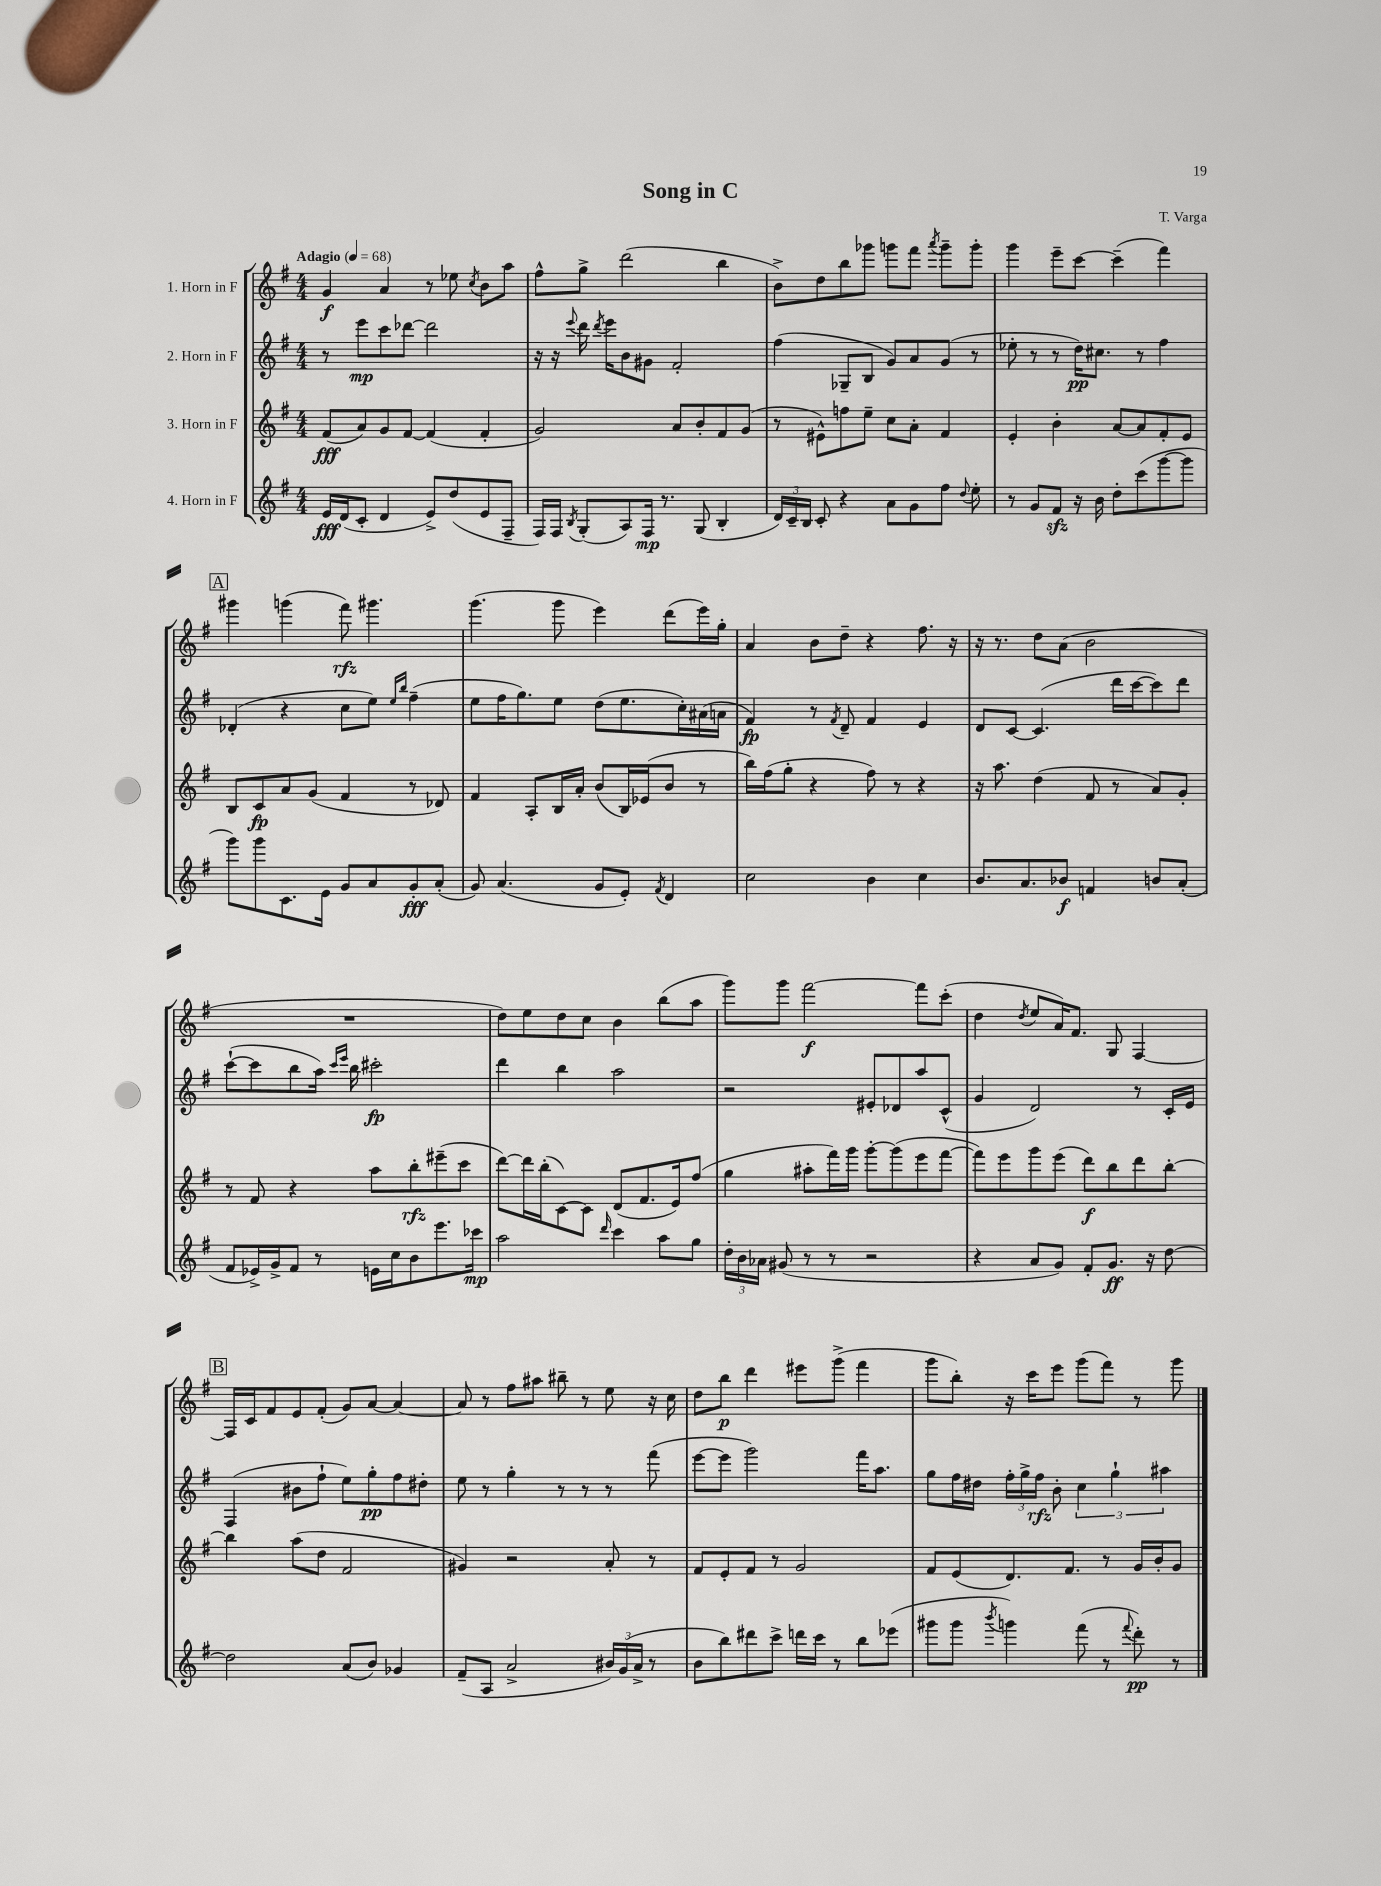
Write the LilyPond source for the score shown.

\header { title = "Song in C" composer = "T. Varga" }
<<
\new StaffGroup <<
\new Staff = "s0" \with { instrumentName = "1. Horn in F" } {
    \clef treble \key g \major \numericTimeSignature \time 4/4 \tempo "Adagio" 4 = 68
    \autoBeamOff g'4\f a'4 r8 ees''8 \acciaccatura { c''8 } b'8[ a''8] |
    fis''8[-^ g''8]-> d'''2( b''4 |
    b'8[->) d''8 b''8 ges'''8] g'''8[ fis'''8] \acciaccatura { a'''8 } g'''8[-- g'''8]-. |
    g'''4 e'''8[-- c'''8]~ c'''4--( fis'''4) |
    \mark \markup { \box "A" } gis'''4 g'''4( fis'''8\rfz) gis'''4. |
    g'''4.( g'''8 e'''4) d'''8[( e'''16) g''16]-. |
    a'4 b'8[ d''8]-- r4 fis''8. r16 |
    r16 r8. d''8[ a'8]( b'2 |
    R1 |
    d''8[) e''8 d''8 c''8] b'4 b''8[( a''8] |
    g'''8[) g'''8] fis'''2~\f fis'''8[ c'''8]-.( |
    d''4 \acciaccatura { d''8 } e''8[ a'16) fis'8.] g8 fis4~ |
    \mark \markup { \box "B" } fis16[ c'16 fis'8 e'8 fis'8]-.( g'8[) a'8]~ a'4~ |
    a'8 r8 fis''8[ ais''8] bis''8-- r8 e''8 r16 c''16 |
    d''8[ b''8]\p d'''4 eis'''8[ g'''8]->( fis'''4 |
    g'''8[ b''8]-.) r16 c'''16[ e'''8] g'''8[( fis'''8]) r8 g'''8 \bar "|." |
}
\new Staff = "s1" \with { instrumentName = "2. Horn in F" } {
    \clef treble \key g \major \numericTimeSignature \time 4/4
    \autoBeamOff r8 e'''8[\mp c'''8 des'''8]~ des'''2 |
    r16 r16 \appoggiatura { e'''8 } d'''16 \acciaccatura { d'''8 } e'''16[ b'8 gis'8] fis'2-. |
    fis''4( ges8[-- b8] g'8[) a'8 g'8]( r8 |
    ees''8-. r8 r8 d''16[\pp) cis''8.] r8 fis''4 |
    \mark \markup { \box "A" } des'4-.( r4 c''8[ e''8]) \grace { e''16[ b''16] } fis''4--( |
    e''8[ fis''16 g''8.) e''8] d''8[( e''8. c''16-.) ais'16( a'16] |
    fis'4\fp) r8 \acciaccatura { fis'8 } d'8-- fis'4 e'4 |
    d'8[ c'8]~ c'4.( d'''16[ c'''16~ c'''8) d'''8] |
    c'''8[~-!( c'''8 b''8 a''16]) \grace { c'''16[ e'''16] } b''16 cis'''2-.\fp |
    d'''4 b''4 a''2 |
    r2 eis'8[-. des'8 a''8 c'8]-^( |
    g'4 d'2) r8 c'16[-. e'16] |
    \mark \markup { \box "B" } fis4( bis'8[ fis''8]-! e''8[) g''8-.\pp fis''8 dis''8]-. |
    e''8 r8 g''4-. r8 r8 r8 fis'''8( |
    e'''8[~ e'''8] g'''2) fis'''16[ a''8.] |
    g''8[ fis''16 dis''16] \tuplet 3/2 { fis''16[-. g''16-> fis''16]\rfz } b'8-. \tuplet 3/2 { c''4 g''4-! ais''4 } \bar "|." |
}
\new Staff = "s2" \with { instrumentName = "3. Horn in F" } {
    \clef treble \key g \major \numericTimeSignature \time 4/4
    \autoBeamOff fis'8[\fff( a'8) g'8 fis'8]~ fis'4( fis'4-. |
    g'2) a'8[ b'8-. fis'8 g'8]( |
    r8 eis'8[-^) f''8 e''8]-- c''8[ a'8]-. fis'4 |
    e'4-. b'4-. a'8[~ a'8 fis'8-. e'8] |
    \mark \markup { \box "A" } b8[ c'8\fp a'8 g'8]( fis'4 r8 des'8) |
    fis'4 a8[-. b16 a'16]-. b'8[( b16) ees'16( b'8] r8 |
    b''16[) fis''16( g''8]-. r4 fis''8) r8 r4 |
    r16 a''8. d''4( fis'8 r8 a'8[) g'8]-. |
    r8 fis'8 r4 a''8[ b''8-.\rfz eis'''8--( c'''8] |
    d'''8[~) d'''16 b''16-.( c'8~) c'8] d'8[( fis'8. e'16) fis''8]( |
    g''4 ais''8[-. fis'''16) g'''16] g'''8[~-. g'''8( e'''8 fis'''8]~ |
    fis'''8[) e'''8 g'''8 e'''8]( d'''8[\f) b''8 d'''8 b''8]~-. |
    \mark \markup { \box "B" } b''4 a''8[( d''8] fis'2 |
    gis'4) r2 a'8-. r8 |
    fis'8[ e'8-. fis'8] r8 g'2 |
    fis'8[ e'8( d'8.) fis'8.] r8 g'16[ b'16-. g'8] \bar "|." |
}
\new Staff = "s3" \with { instrumentName = "4. Horn in F" } {
    \clef treble \key g \major \numericTimeSignature \time 4/4
    \autoBeamOff e'16[\fff d'16( c'8]-. d'4 e'8[->) d''8( e'8 fis8]-- |
    fis16[) fis16] \acciaccatura { b8 } g8[-.( a8) fis16]\mp r8. g8( b4-. |
    \tuplet 3/2 { d'16[) c'16-- b16] } c'8-. r4 a'8[ g'8 fis''8] \appoggiatura { d''8 } e''8-. |
    r8 g'8[ fis'8]\sfz r16 b'16 d''8[-. c'''8( g'''8~ g'''8] |
    \mark \markup { \box "A" } g'''8[) g'''8 c'8. e'16] g'8[ a'8 g'8-.\fff a'8]-.( |
    g'8) a'4.( g'8[ e'8]-.) \acciaccatura { fis'8 } d'4 |
    c''2 b'4 c''4 |
    b'8.[ a'8. bes'8]\f f'4 b'8[ a'8]-.( |
    fis'8[ ees'16->) g'16-> fis'8] r8 e'16[ c''16 b'8 e'''8. ces'''16]\mp |
    a''2 \grace { d'''16 } c'''4 a''8[ g''8] |
    \tuplet 3/2 { d''16[-. b'16 aes'16] } gis'8( r8 r8 r2 |
    r4 a'8[ g'8]) fis'8[-. g'8.]\ff r16 d''8~ |
    \mark \markup { \box "B" } d''2 a'8[( b'8]) ges'4 |
    fis'8[--( a8] a'2-> \tuplet 3/2 { bis'16[) g'16( a'16]-> } r8 |
    b'8[ b''8) dis'''8 c'''8]-> d'''16[ c'''16] r8 b''8[ ees'''8]( |
    gis'''8[ gis'''8] \acciaccatura { b'''8 } g'''4) fis'''8( r8 \appoggiatura { fis'''8 } d'''8-.\pp) r8 \bar "|." |
}
>>
>>
\layout { \context { \Score \remove "Bar_number_engraver" } }
